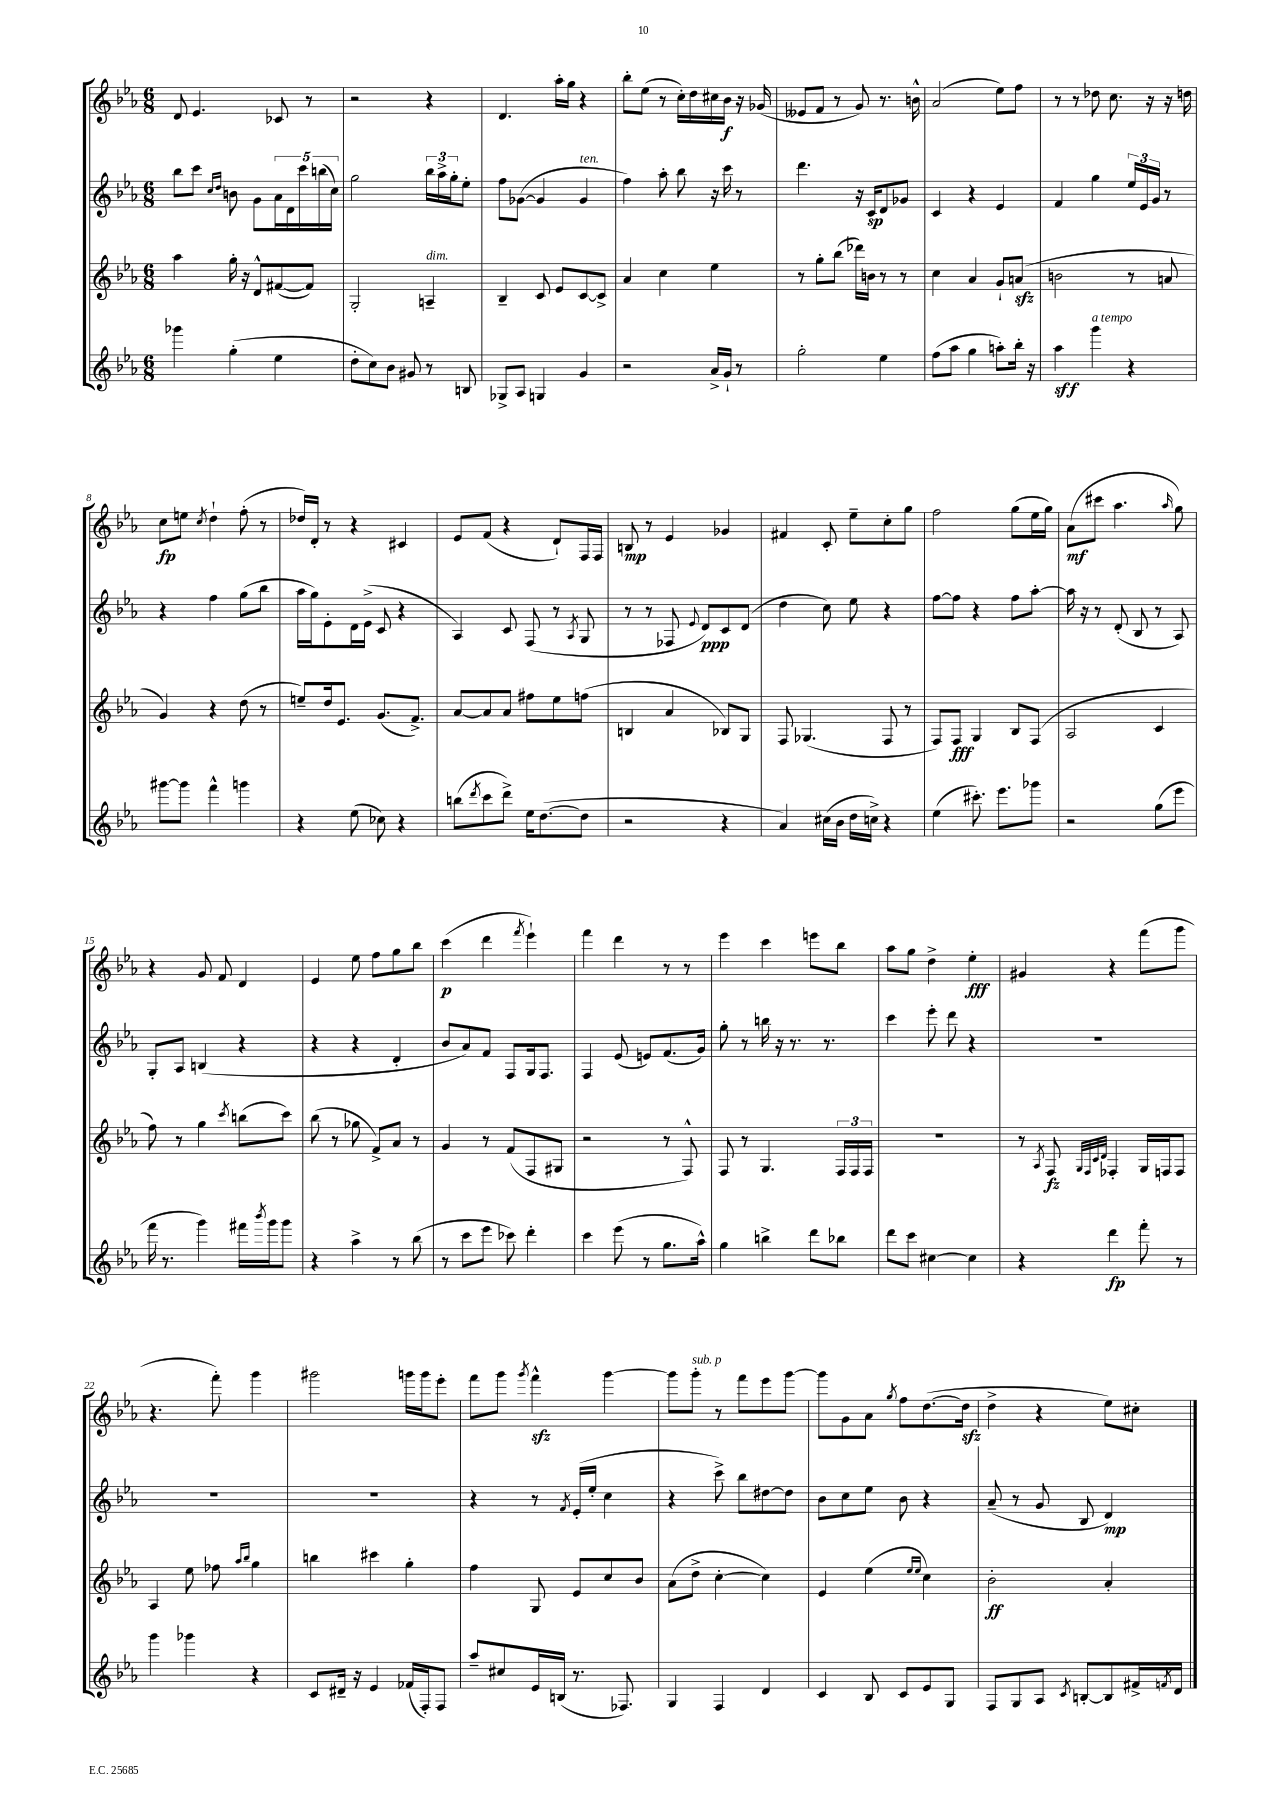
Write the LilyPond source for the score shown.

<<
\new StaffGroup <<
\new Staff = "s0" {
    \clef treble \key ees \major \numericTimeSignature \time 6/8
    d'8 ees'4. ces'8 r8 |
    r2 r4 |
    d'4. aes''16-. g''16 r4 |
    bes''8-. ees''8( r8 c''16-.) d''16 cis''16 bes'16\f r16 ges'16( |
    eeses'8 f'8 r8 g'8) r8. b'16-^ |
    aes'2( ees''8) f''8 |
    r8 r8 des''8 c''8. r16 r16 d''16 |
    c''8\fp e''8 \acciaccatura { c''8 } d''4-! f''8-.( r8 |
    des''16) d'16-. r8 r4 cis'4 |
    ees'8 f'8( r4 d'8-!) f16 f16 |
    b8\mp r8 ees'4 ges'4 |
    fis'4 c'8-. ees''8-- c''8-. g''8 |
    f''2 g''8( ees''16 g''16) |
    aes'8\mf( cis'''8 aes''4. \grace { aes''16 } g''8) |
    r4 g'8 f'8 d'4 |
    ees'4 ees''8 f''8 g''8 bes''8 |
    c'''4\p( d'''4 \acciaccatura { f'''8 } ees'''4-!) |
    f'''4 d'''4 r8 r8 |
    ees'''4 c'''4 e'''8 bes''8 |
    aes''8 g''8 d''4-> ees''4-.\fff |
    gis'4 r4 f'''8( g'''8 |
    r4. f'''8-.) g'''4 |
    gis'''2 g'''16 g'''16 ees'''8-. |
    f'''8 g'''8 \acciaccatura { g'''8 } f'''4-^\sfz g'''4~ |
    g'''8 g'''8-.^\markup { \italic "sub. p" } r8 f'''8 ees'''8 g'''8~ |
    g'''8 g'8 aes'8 \acciaccatura { g''8 } f''8 d''8.~( d''16\sfz |
    d''4-> r4 ees''8) cis''8-. \bar "|." |
}
\new Staff = "s1" {
    \clef treble \key ees \major \numericTimeSignature \time 6/8
    bes''8 c'''8 \grace { c''16 d''16 } b'8 g'8 \tuplet 5/4 { aes'16 d'16 c'''16 b''16( c''16) } |
    g''2 \tuplet 3/2 { bes''16 aes''16-> g''16-. } ees''8-. |
    f''8 ges'8~( ges'4 ges'4^\markup { \italic "ten." } |
    f''4) aes''8-. bes''8 r16 c'''16 r8 |
    d'''4. r16 c'16\sp d'8 ges'8 |
    c'4 r4 ees'4 |
    f'4 g''4 \tuplet 3/2 { ees''16 ees'16 g'16 } r8 |
    r4 f''4 g''8( bes''8 |
    aes''16 g''16) ees'8-. d'16 ees'16->( c'8 r4 |
    aes4) c'8 f8( r8 \acciaccatura { aes8 } g8 |
    r8 r8 fes8 \appoggiatura { ees'8 } d'8\ppp) c'8 d'8( |
    d''4 c''8) ees''8 r4 |
    f''8~ f''8 r4 f''8 aes''8~-. |
    aes''16 r16 r8 d'8-.( bes8 r8 aes8) |
    g8-. aes8 b4( r4 |
    r4 r4 d'4-. |
    bes'8 aes'8) f'8 f8 g16 f8. |
    f4 ees'8( e'8) f'8.( g'16) |
    g''8-. r8 b''16 r16 r8. r8. |
    c'''4 ees'''8-. d'''8 r4 |
    R2. |
    R2. |
    R2. |
    r4 r8 \acciaccatura { f'8 } ees'16-.( ees''16-. c''4 |
    r4 c'''8->) bes''8 dis''8~ dis''8 |
    bes'8 c''8 ees''8 bes'8 r4 |
    aes'8--( r8 g'8 bes8 d'4\mp) \bar "|." |
}
\new Staff = "s2" {
    \clef treble \key ees \major \numericTimeSignature \time 6/8
    aes''4 g''16-. r16 d'8-^ fis'8~( fis'8) |
    g2-. a4--^\markup { \italic "dim." } |
    bes4-- c'8 ees'8 c'8~ c'8-> |
    aes'4 c''4 ees''4 |
    r8 g''8-. bes''8( des'''16) b'16 r8 r8 |
    c''4 aes'4 g'8-! a'8\sfz( |
    b'2 r8 a'8 |
    g'4) r4 d''8( r8 |
    e''8--) d''16 ees'8. g'8.( f'8.->) |
    aes'8~ aes'8 aes'8 fis''8 ees''8 f''8( |
    b4 aes'4 bes8) g8 |
    f8 ges4.( f8 r8 |
    f8) f8\fff g4 bes8 f8( |
    aes2 c'4 |
    f''8) r8 g''4 \acciaccatura { c'''8 } b''8( c'''8) |
    bes''8( r8 ges''8 f'8->) aes'8 r8 |
    g'4 r8 f'8( f8 gis8 |
    r2 r8 f8-^) |
    f8 r8 g4. \tuplet 3/2 { f16 f16 f16 } |
    R2. |
    r8 \acciaccatura { aes8 } f8\fz \grace { g32 f32 c'32 d'32 } fes4-. g16 f16 f8 |
    aes4 ees''8 fes''8 \grace { aes''16 bes''16 } g''4 |
    b''4 cis'''4 g''4-. |
    f''4 g8 ees'8 c''8 bes'8 |
    aes'8( d''8-> c''4~-. c''4) |
    ees'4 ees''4( \grace { ees''16 ees''16 } c''4) |
    bes'2-.\ff aes'4-. \bar "|." |
}
\new Staff = "s3" {
    \clef treble \key ees \major \numericTimeSignature \time 6/8
    ges'''4 g''4-.( ees''4 |
    d''8-. c''8) bes'8 gis'8 r8 b8 |
    ges8-> aes8 g4 g'4 |
    r2 aes'16-> g'16-! r8 |
    g''2-. ees''4 |
    f''8( aes''8 g''4 a''8-.) bes''16-. r16 |
    aes''4\sff g'''4^\markup { \italic "a tempo" } r4 |
    gis'''8~ gis'''8 f'''4-^ g'''4 |
    r4 ees''8( ces''8) r4 |
    b''8( \acciaccatura { d'''8 } c'''8 d'''8->) ees''16 d''8.~( d''8 |
    r2 r4 |
    aes'4) cis''16( bes'16 d''16 c''16->) r4 |
    ees''4( cis'''8.-.) ees'''8. ges'''8 |
    r2 g''8( ees'''8 |
    f'''16 r8. g'''4) fis'''16 \acciaccatura { bes'''8 } g'''16 g'''8 |
    r4 aes''4-> r8 bes''8( |
    r8 c'''8 ees'''8 ces'''8) d'''4-. |
    c'''4 ees'''8( r8 g''8. aes''16-^) |
    g''4 b''4-> d'''8 bes''8 |
    d'''8 c'''8 cis''4~ cis''4 |
    r4 d'''4\fp f'''8-. r8 |
    g'''4 ges'''4 r4 |
    c'8 dis'16-- r16 ees'4 fes'16( f16-.) f8 |
    aes''8-- cis''8 ees'16 b16( r8. fes8.) |
    g4 f4 d'4 |
    c'4 bes8 c'8 ees'8 g8 |
    f8 g8 aes8 \acciaccatura { c'8 } b8~-. b8 fis'16-> \acciaccatura { f'8 } d'16 \bar "|." |
}
>>
>>
